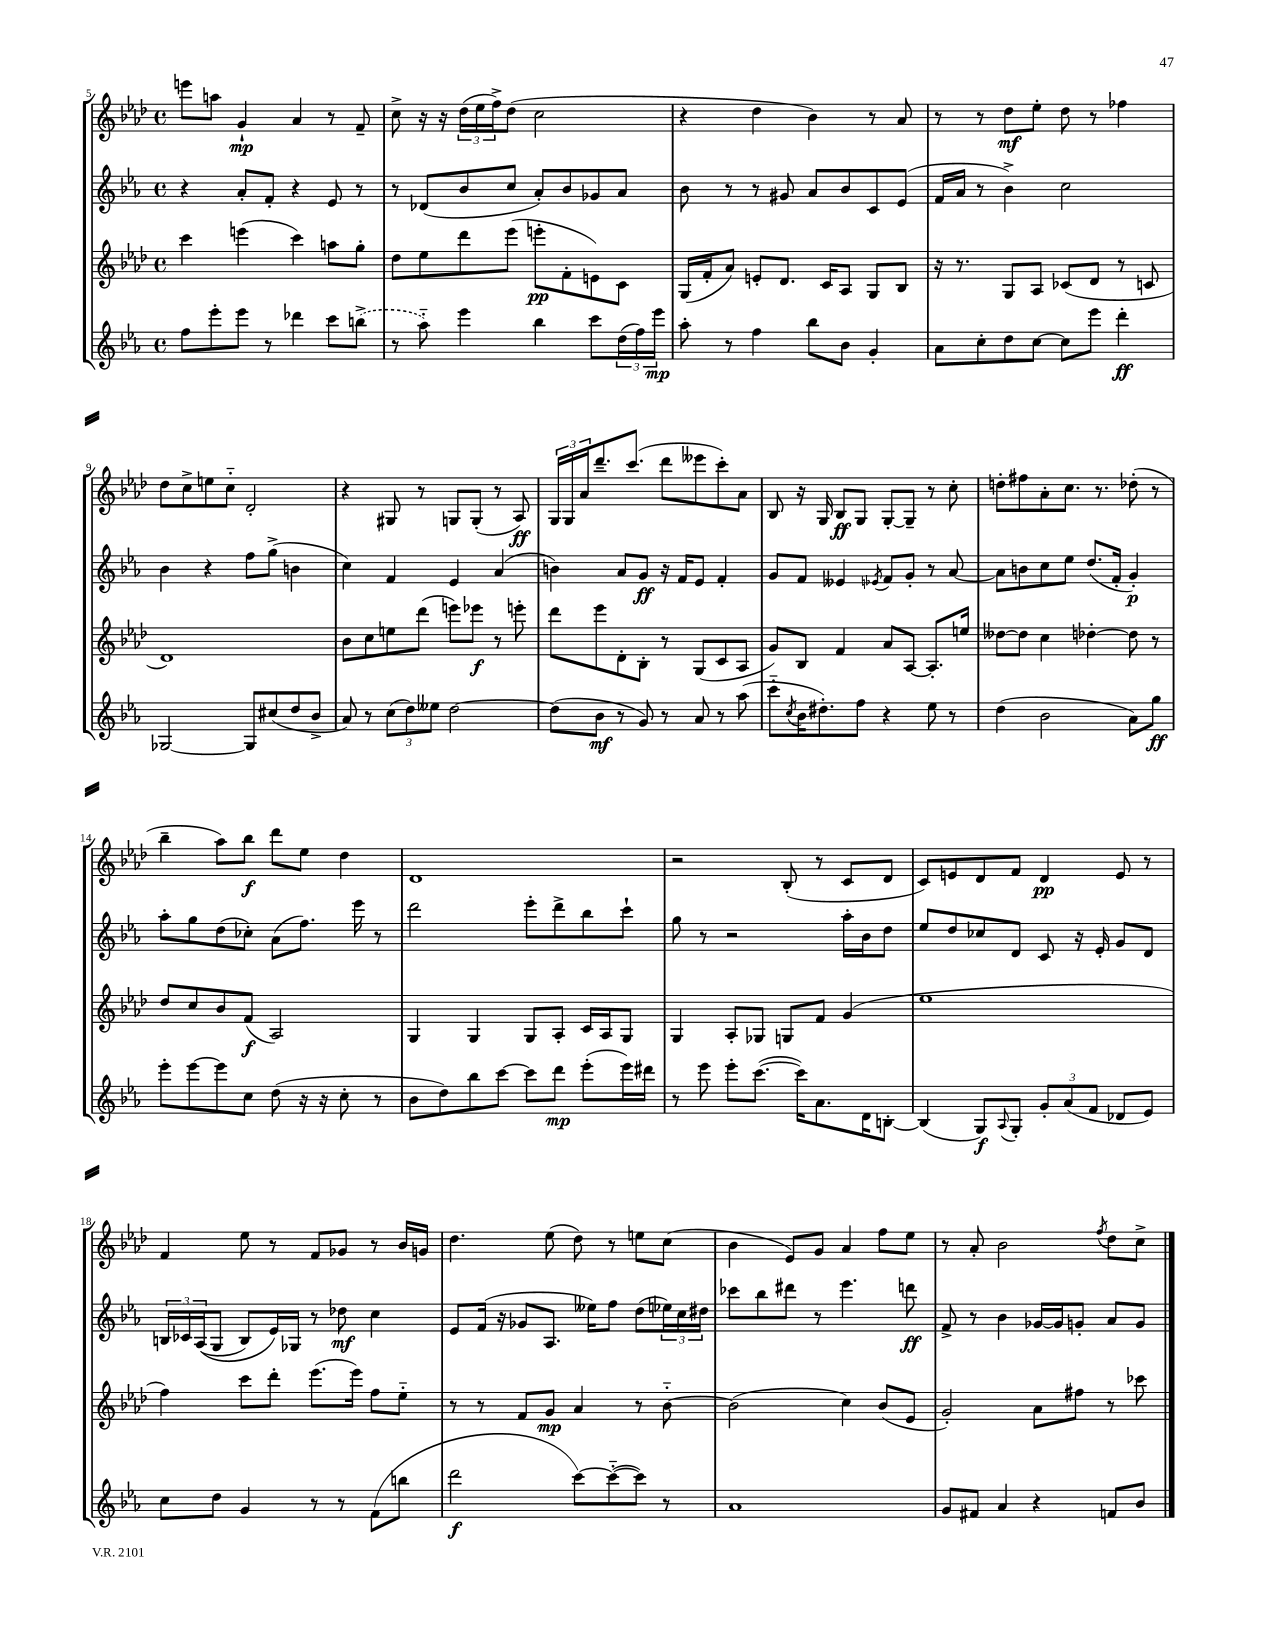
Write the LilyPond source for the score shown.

<<
\new StaffGroup <<
\new Staff = "s0" {
    \clef treble \key aes \major \defaultTimeSignature \time 4/4
    e'''8 a''8 g'4-!\mp aes'4 r8 f'8-- |
    c''8-> r16 r16 \tuplet 3/2 { des''16( ees''16 f''16->) } des''8( c''2 |
    r4 des''4 bes'4) r8 aes'8 |
    r8 r8 des''8\mf ees''8-. des''8 r8 fes''4 |
    des''8 c''8-> e''8 c''8-_ des'2-. |
    r4 gis8 r8 g8 g8-.( r8 aes8\ff) |
    \tuplet 3/2 { g16 g16 aes'16 } des'''8.-- c'''8.( des'''8 eeses'''8 c'''8-.) aes'8 |
    bes8 r16 g16 bes8\ff g8 g8~-. g8-- r8 c''8-. |
    d''8-. fis''8 aes'8-. c''8. r8. des''8-.( r8 |
    bes''4-- aes''8) bes''8\f des'''8 ees''8 des''4 |
    des'1 |
    r2 bes8-.( r8 c'8 des'8 |
    c'8) e'8 des'8 f'8 des'4\pp e'8 r8 |
    f'4 ees''8 r8 f'8 ges'8 r8 bes'16 g'16 |
    des''4. ees''8( des''8) r8 e''8 c''8( |
    bes'4 ees'8) g'8 aes'4 f''8 ees''8 |
    r8 aes'8-. bes'2 \acciaccatura { f''8 } des''8 c''8-> \bar "|." |
}
\new Staff = "s1" {
    \clef treble \key ees \major \defaultTimeSignature \time 4/4
    r4 aes'8-. f'8-. r4 ees'8 r8 |
    r8 des'8( bes'8 c''8 aes'8-.) bes'8 ges'8 aes'8 |
    bes'8 r8 r8 gis'8 aes'8 bes'8 c'8 ees'8( |
    f'16 aes'16 r8 bes'4->) c''2 |
    bes'4 r4 f''8 g''8->( b'4 |
    c''4) f'4 ees'4 aes'4( |
    b'4) aes'8 g'8\ff r16 f'16 ees'8 f'4-. |
    g'8 f'8 eeses'4 \acciaccatura { ees'8 } f'8 g'8-. r8 aes'8~ |
    aes'8 b'8 c''8 ees''8 d''8.( f'16-. g'4-.\p) |
    aes''8-. g''8 d''8( ces''8-.) aes'8( f''8.) ees'''16 r8 |
    d'''2 ees'''8-. d'''8-> bes''8 c'''8-! |
    g''8 r8 r2 aes''16-. bes'16 d''8 |
    ees''8 d''8 ces''8 d'8 c'8 r16 ees'16-. g'8 d'8 |
    \tuplet 3/2 { b16 ces'16 aes16(\( } g8 b8) ees'16\) ges16 r8 des''8\mf c''4 |
    ees'8 f'16( r16 ges'8 aes8. eeses''16) f''8 d''8( \tuplet 3/2 { ees''16) c''16 dis''16 } |
    ces'''8 bes''8 dis'''8 r8 ees'''4. d'''8\ff |
    f'8-> r8 bes'4 ges'16~ ges'16 g'8-. aes'8 g'8 \bar "|." |
}
\new Staff = "s2" {
    \clef treble \key aes \major \defaultTimeSignature \time 4/4
    c'''4 e'''4( c'''4) a''8 g''8-. |
    des''8 ees''8 des'''8 ees'''8( e'''8-.\pp f'8-. e'8) c'8 |
    g16( f'16-. aes'8) e'8-. des'8. c'16 aes8 g8 bes8 |
    r16 r8. g8 aes8 ces'8( des'8 r8 c'8 |
    des'1) |
    bes'8 c''8 e''8 des'''8( e'''8) ees'''8\f r8 e'''8-. |
    des'''8 ees'''8 des'8-. bes8-. r8 g8( c'8 aes8 |
    g'8) bes8 f'4 aes'8 aes8~ aes8.-. e''16 |
    deses''8~ deses''8 c''4 des''4~-. des''8 r8 |
    des''8 c''8 bes'8 f'8\f( aes2) |
    g4 g4 g8 aes8-. c'16 aes16 g8 |
    g4 aes8-. ges8 g8 f'8 g'4( |
    ees''1 |
    f''4) c'''8 des'''8-. ees'''8.( ees'''16) f''8 ees''8-_ |
    r8 r8 f'8 g'8\mp aes'4 r8 bes'8~-_ |
    bes'2( c''4) bes'8( ees'8 |
    g'2-.) aes'8 fis''8 r8 ces'''8 \bar "|." |
}
\new Staff = "s3" {
    \clef treble \key ees \major \defaultTimeSignature \time 4/4
    f''8 ees'''8-. ees'''8 r8 des'''4 c'''8 \once \slurDashed b''8->( |
    r8 aes''8-_) ees'''4 bes''4 c'''8 \tuplet 3/2 { d''16( f''16) ees'''16\mp } |
    aes''8-. r8 f''4 bes''8 bes'8 g'4-. |
    aes'8 c''8-. d''8 c''8~ c''8 ees'''8 d'''4-.\ff |
    ges2~ ges8 cis''8( d''8 bes'8-> |
    aes'8) r8 \tuplet 3/2 { c''8( d''8) eeses''8 } d''2~ |
    d''8( bes'8\mf r8 g'8) r8 aes'8 r8 aes''8( |
    c'''8-_ \acciaccatura { c''8 } bes'16 dis''8.-.) f''8 r4 ees''8 r8 |
    d''4( bes'2 aes'8) g''8\ff |
    ees'''8-. ees'''8~ ees'''8 c''8 d''8( r16 r16 c''8-. r8 |
    bes'8 d''8) bes''8 c'''8~ c'''8 d'''8\mp ees'''8-.( ees'''16) dis'''16 |
    r8 ees'''8 ees'''8-. c'''8.~( c'''16) aes'8. d'16 b8~-. |
    b4( g8\f) \appoggiatura { aes8 } g8-. \tuplet 3/2 { g'8-. aes'8( f'8 } des'8 ees'8) |
    c''8 d''8 g'4 r8 r8 f'8( b''8 |
    d'''2\f c'''8~) c'''8~-_( c'''8) r8 |
    aes'1 |
    g'8 fis'8 aes'4 r4 f'8 bes'8 \bar "|." |
}
>>
>>
\layout { \context { \Score currentBarNumber = #5 } }
